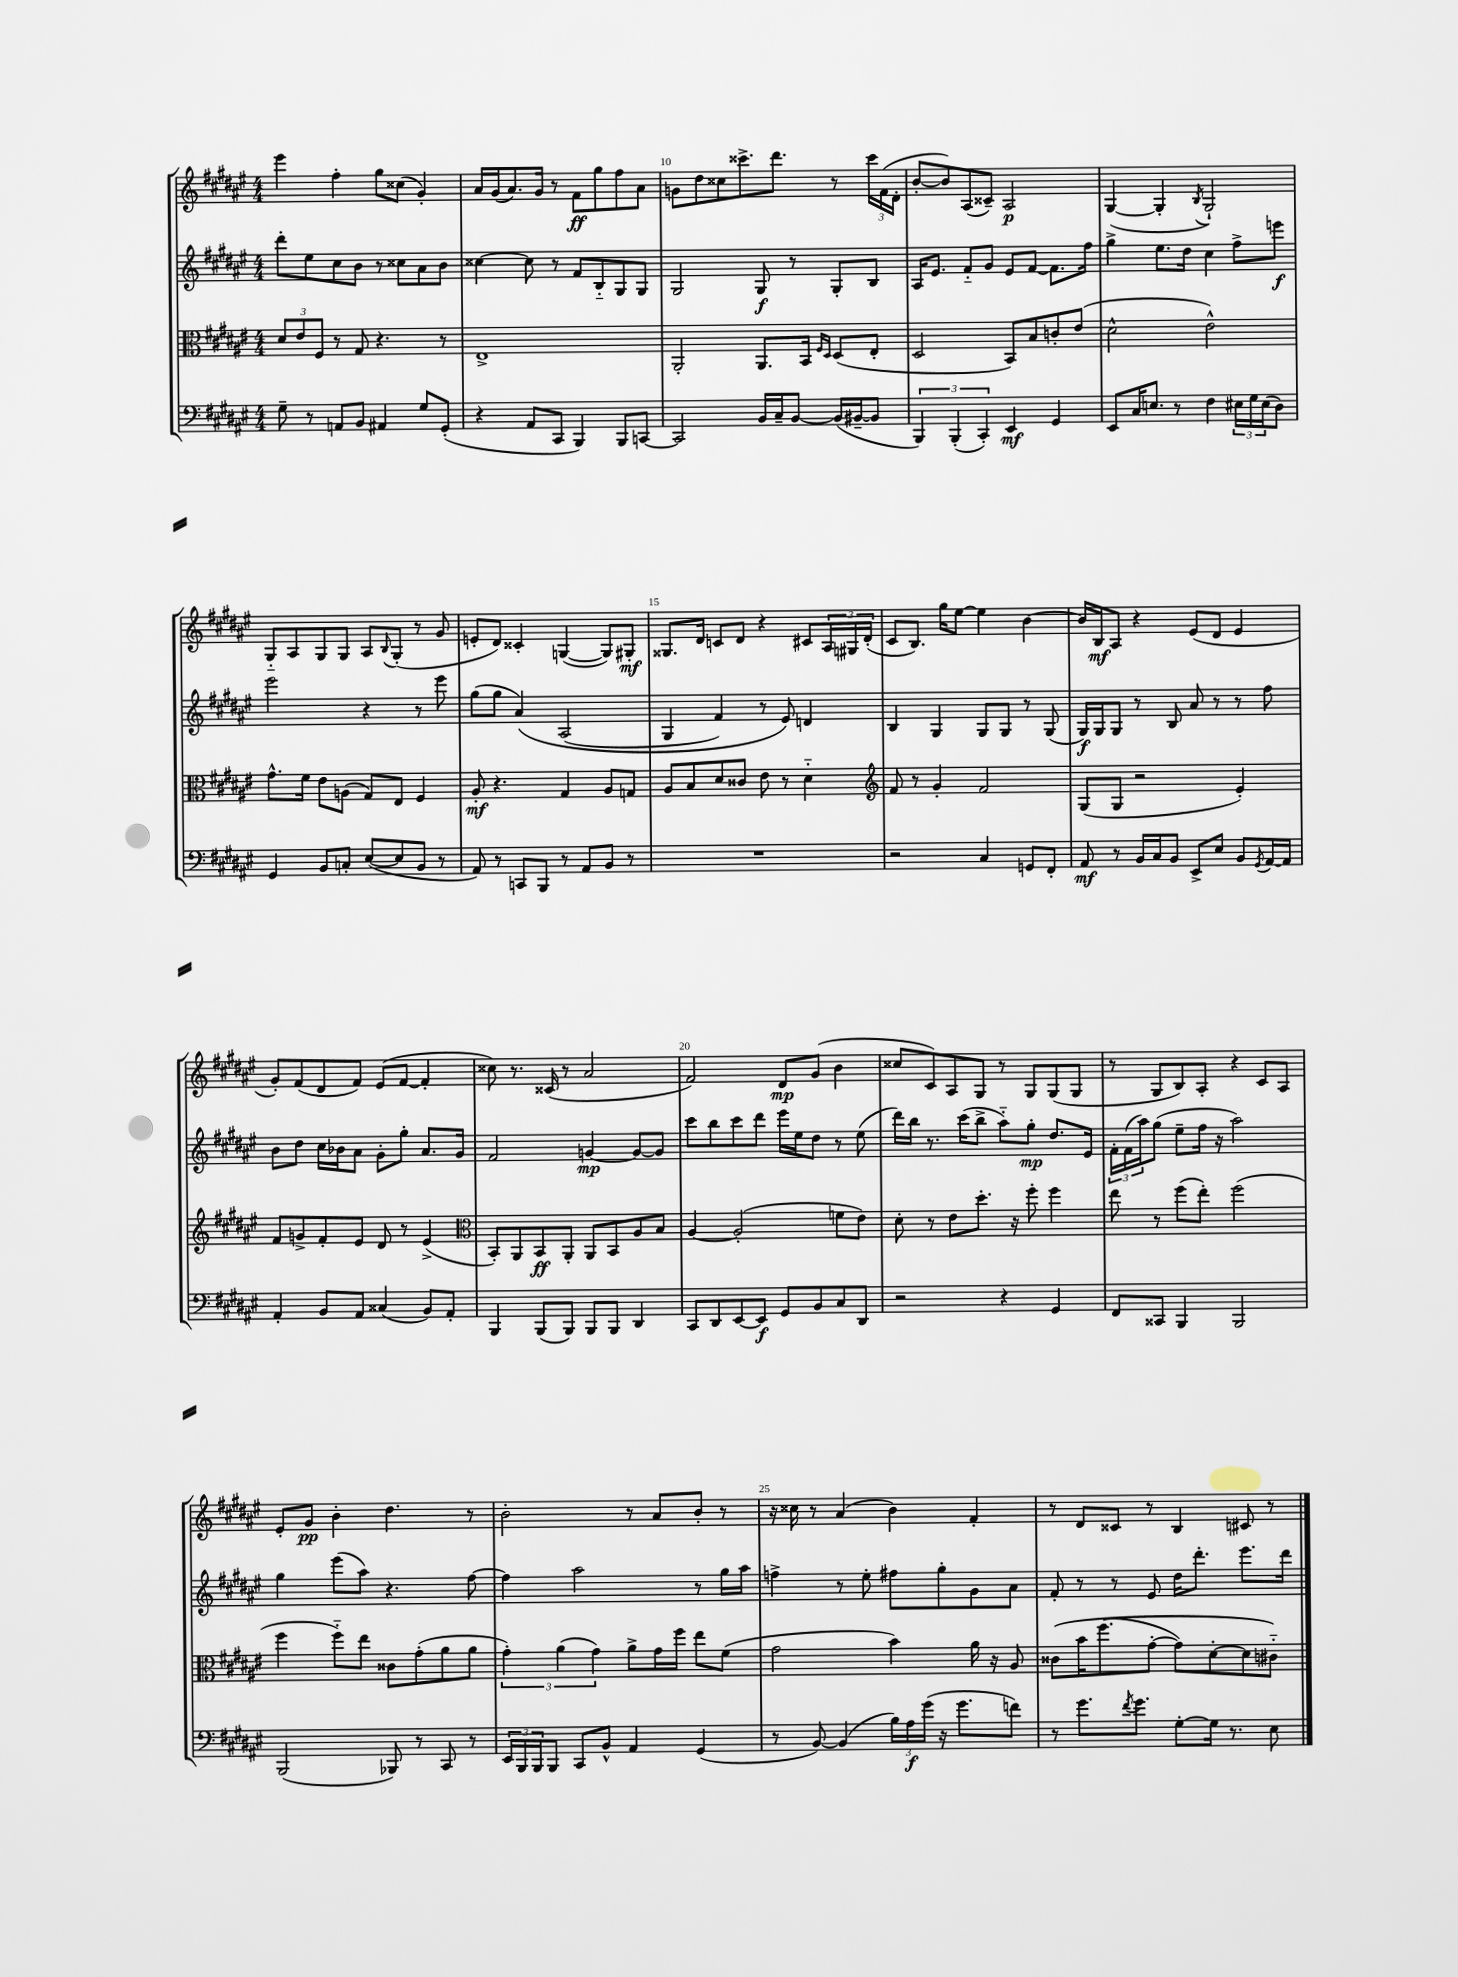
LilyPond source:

<<
\new StaffGroup <<
\new Staff = "s0" {
    \clef treble \key fis \major \numericTimeSignature \time 4/4
    eis'''4 fis''4-. gis''8 cisis''8( gis'4-.) |
    ais'16 gis'16( ais'8.) gis'16 r8 fis'8\ff gis''8 fis''8 ais'8 |
    g'8 dis''8 cisis''8 cisis'''8.-> dis'''8. r8 \tuplet 3/2 { cisis'''16 fis'16( dis'16-. } |
    b'8~-. b'8) ais8( cisis'8--) ais2\p |
    gis4~( gis4-. \acciaccatura { b8 } gis2-!) |
    gis8-_ ais8 gis8 gis8 ais8 \appoggiatura { b8 } gis8-.( r8 gis'8 |
    e'8-. dis'8) cisis'4-. g4~( g8) gis8-.\mf |
    gisis8. dis'16 c'8 dis'8 r4 cis'8 \tuplet 3/2 { ais16 gis16 dis'16-.( } |
    cis'8 b8.) gis''16 eis''8~ eis''4 b'4~ |
    b'16 b16\mf ais8 r4 eis'8( dis'8 eis'4 |
    gis'8-.) fis'8( dis'8 fis'8) eis'8( fis'8~ fis'4-. |
    cisis''8) r8. cisis'16( r8 ais'2 |
    fis'2) dis'8\mp gis'8( b'4 |
    cisis''8 cis'8) ais8 gis8 r8 gis8 gis8( gis8 |
    r8 gis8 b8) ais8-. r4 cis'8 ais8 |
    eis'8-. gis'8\pp b'4-. dis''4. r8 |
    b'2-. r8 ais'8 b'8-. r8 |
    r16 cisis''16 r8 ais'4( b'4) fis'4-. |
    r8 dis'8 cisis'8 r8 b4 cis'8 r8 \bar "|." |
}
\new Staff = "s1" {
    \clef treble \key fis \major \numericTimeSignature \time 4/4
    dis'''8-. eis''8 cis''8 b'8 r8 cisis''8 ais'8 b'8 |
    cisis''4~ cisis''8 r8 fis'8 b8-_ gis8 gis8 |
    gis2 gis8\f r8 gis8-. b8 |
    ais16 eis'8. fis'8-_ gis'8 eis'8 fis'8~ fis'8. fis''16 |
    gis''4-> eis''8. dis''16 cis''4 fis''8-> e'''8\f |
    eis'''2 r4 r8 eis'''8 |
    gis''8( gis''8 ais'4)\( ais2( |
    gis4 fis'4) r8 eis'8\) d'4 |
    b4 gis4 gis8 gis8 r8 gis8( |
    gis16\f) gis16 gis8 r8 b8 ais'8 r8 r8 fis''8 |
    b'8 dis''8 cis''16 bes'16 ais'8 gis'8-. gis''8-. ais'8. gis'16 |
    fis'2 g'4~\mp g'8~ g'8 |
    cis'''8 b''8 cis'''8 dis'''8 eis'''16 eis''16 dis''8 r8 eis''8( |
    dis'''16) b''16 r8. cis'''16( b''8-> ais''8-_) gis''8-.\mp dis''8. eis'16 |
    \tuplet 3/2 { fis'16-. fis'16( ais''16) } gis''8( eis''8-- fis''16 r16 ais''2) |
    gis''4 eis'''8( ais''8) r4. fis''8~ |
    fis''4 ais''2 r8 gis''16 ais''16 |
    f''4-> r8 eis''8-. fis''8 gis''8-. gis'8 ais'8 |
    fis'8-. r8 r8 eis'8 dis''16 dis'''8.-. eis'''8. dis'''16 \bar "|." |
}
\new Staff = "s2" {
    \clef alto \key fis \major \numericTimeSignature \time 4/4
    \tuplet 3/2 { dis'8 eis'8 fis8 } r8 gis8 r4. r8 |
    eis1-> |
    ais,2-. ais,8. b,16 \grace { fis16 dis16 } dis8( eis8-. |
    dis2 b,8) b8 c'8-. eis'8( |
    dis'2-^ eis'2-^) |
    gis'8.-^ fis'16 eis'8 a8( gis8) eis8 fis4 |
    ais8-.\mf r4. gis4 ais8 g8 |
    ais8 b8 dis'8 cisis'8 eis'8 r8 dis'4-_ |
    \clef treble fis'8 r8 gis'4-. fis'2 |
    gis8( gis8 r2 eis'4-.) |
    fis'8 g'8-> fis'8-. eis'8 dis'8 r8 eis'4->( |
    \clef alto b,8-.) ais,8 b,8\ff ais,8-. ais,8 b,8 ais8 b8 |
    ais4~ ais2-.( f'8 eis'8) |
    dis'8-. r8 eis'8 dis''8.-. r16 fis''8-. fis''4 |
    eis''8 r8 fis''8( eis''8-.) fis''2( |
    fis''4 fis''8-_) eis''8 cisis'8 gis'8-.( ais'8 ais'8 |
    \tuplet 3/2 { gis'4-.) ais'4( gis'4) } ais'8-> gis'16 fis''16 eis''8 fis'8( |
    gis'2 b'4) ais'16 r16 ais8 |
    cisis'8\( b'16 fis''8.( gis'8~-. gis'8) dis'8~-. dis'8 cis'8-_\) \bar "|." |
}
\new Staff = "s3" {
    \clef bass \key fis \major \numericTimeSignature \time 4/4
    gis8-- r8 a,8 b,8 ais,4 gis8 gis,8-.( |
    r4 ais,8 cis,8 b,,4) b,,8 c,8~ |
    c,2 b,16 cis16-- b,8~ b,16( bis,16~-- bis,8 |
    \tuplet 3/2 { b,,4) b,,4-.( cis,4-.) } eis,4\mf gis,4 |
    eis,8 cis16 e8. r8 fis4 \tuplet 3/2 { eis16 gis16 eis16( } dis8) |
    gis,4 b,8 c8-. eis8~( eis8 b,8 r8 |
    ais,8) r8 c,8 b,,8 r8 ais,8 b,8 r8 |
    R1 |
    r2 cis4 g,8 fis,8-. |
    ais,8\mf r8 b,16 cis16 b,8 eis,8-> eis8 b,8 \acciaccatura { gis,8 } ais,16~ ais,16 |
    ais,4-. b,8 ais,8 cisis4( b,8) ais,8-. |
    b,,4 b,,8( b,,8) b,,8 b,,8 dis,4 |
    cis,8 dis,8 eis,8~ eis,8\f gis,8 b,8 cis8 dis,8 |
    r2 r4 gis,4 |
    fis,8 cisis,8 b,,4 b,,2 |
    b,,2( bes,,8) r8 cis,8 r8 |
    \tuplet 3/2 { eis,16 b,,16 b,,16 } b,,8 cis,8 b,8-^ ais,4 gis,4( |
    r8 b,8~) b,4( \tuplet 3/2 { b16) ais16\f gis'16( } r16 gis'8. f'8) |
    r8 gis'8. \acciaccatura { fis'8 } gis'8. gis8~-. gis16 r8. eis8 \bar "|." |
}
>>
>>
\layout { \context { \Score currentBarNumber = #8 \override BarNumber.break-visibility = ##(#f #t #t) barNumberVisibility = #(every-nth-bar-number-visible 5) } }
